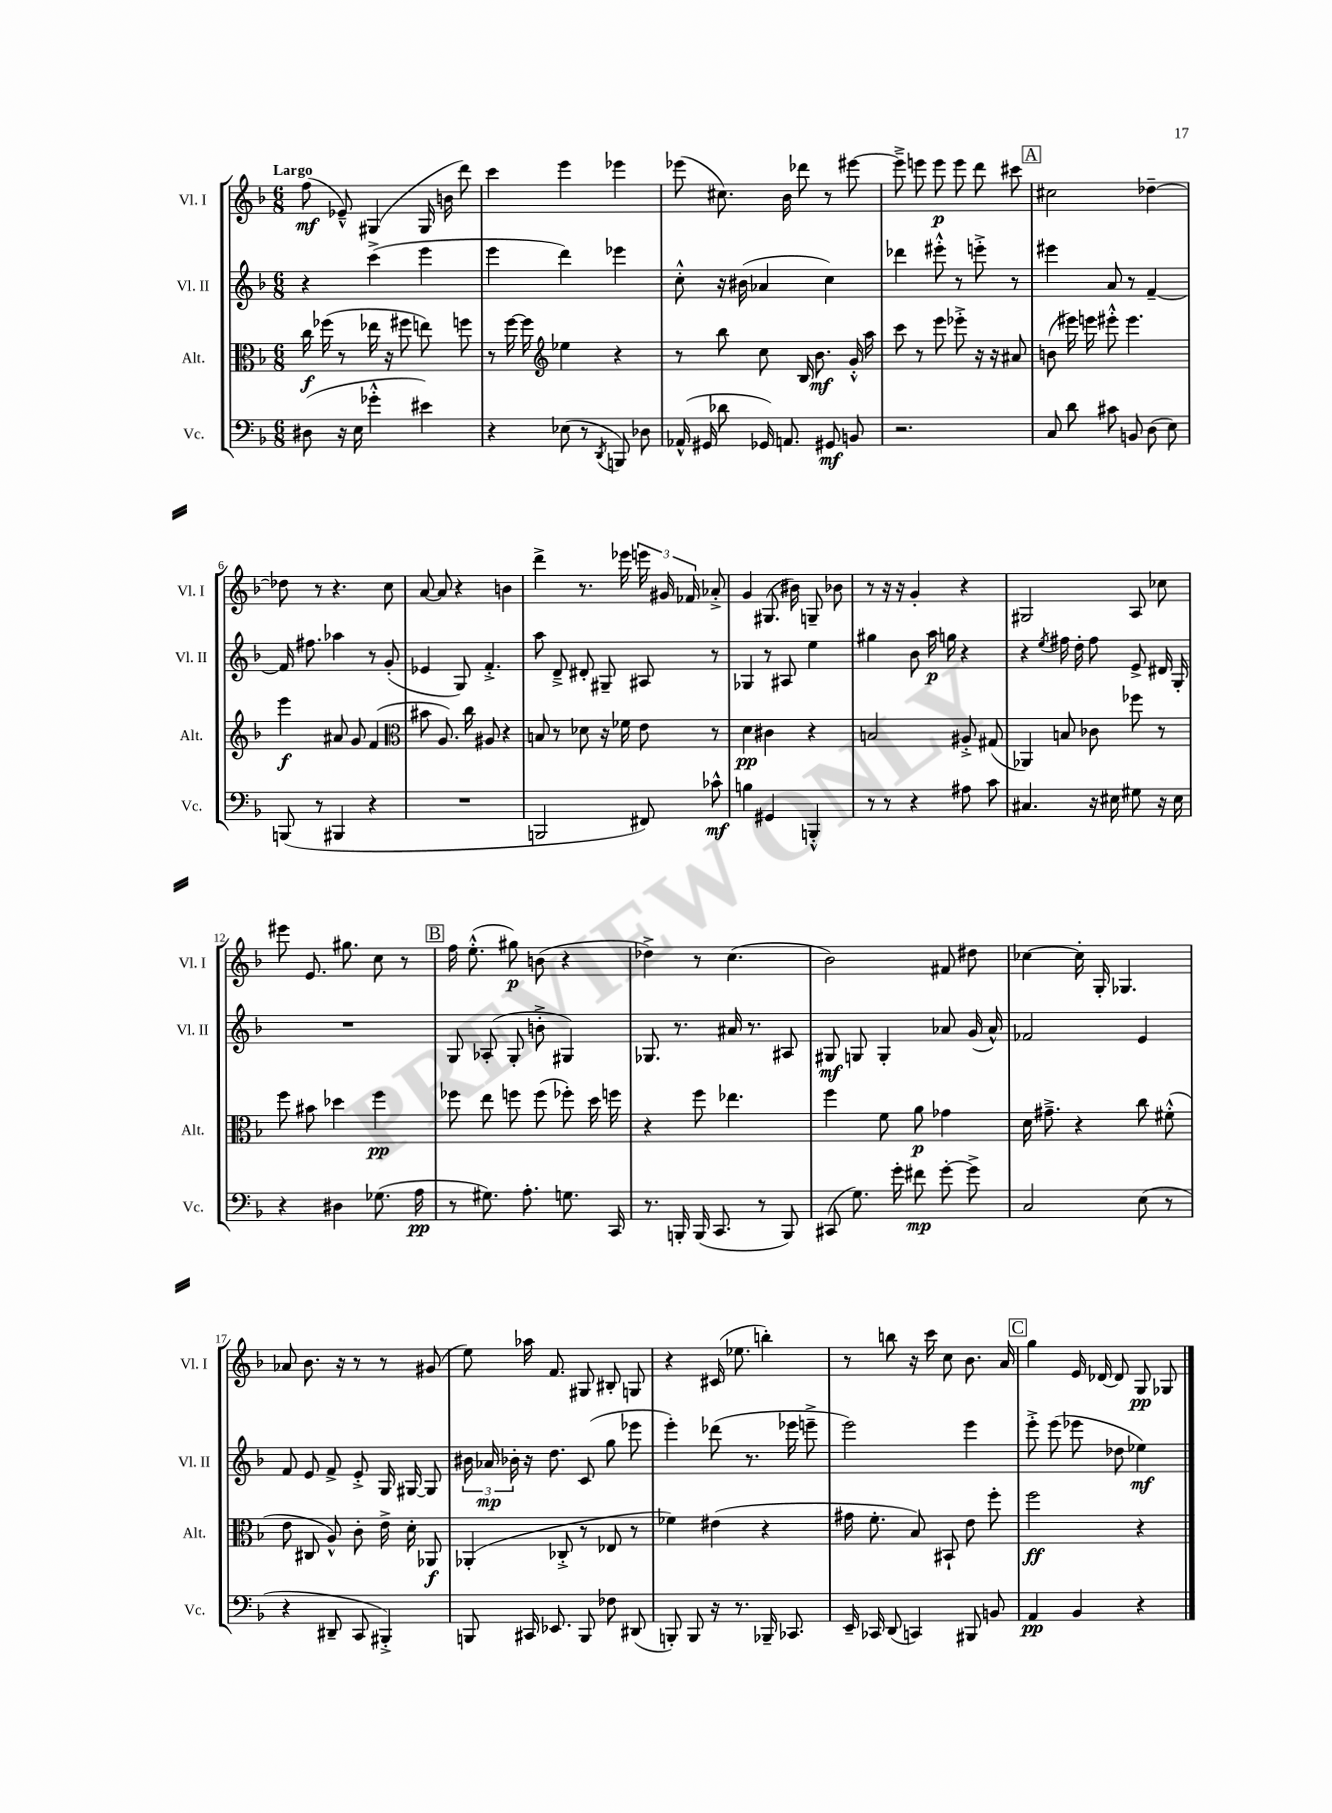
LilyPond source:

<<
\new StaffGroup <<
\new Staff = "s0" \with { instrumentName = "Vl. I" shortInstrumentName = "Vl. I" } {
    \clef treble \key f \major \numericTimeSignature \time 6/8 \tempo "Largo"
    \autoBeamOff f''8\mf( ees'8---^) gis4( gis16 b'16 d'''8) |
    c'''4 e'''4 ees'''4 |
    ees'''8( cis''8.) bes'16 des'''8 r8 eis'''8~ |
    eis'''8---> e'''8 e'''8\p e'''8 d'''8 cis'''8 |
    \mark \markup { \box "A" } cis''2 des''4~-- |
    des''8 r8 r4. c''8 |
    a'8~ a'8 r4 b'4 |
    d'''4-> r8. ees'''16 \tuplet 3/2 { e'''16 gis'16 fes'16 } aes'8-.-> |
    g'4 gis8.( bis'16) g8-- bes'8 |
    r8 r16 r16 g'4-. r4 |
    gis2 a8 ces''8 |
    eis'''8 e'8. gis''8. c''8 r8 |
    \mark \markup { \box "B" } f''16 e''8.-.-^( gis''8\p) b'8( r4 |
    des''4->) r8 c''4.( |
    bes'2) fis'8 dis''8 |
    ces''4~ ces''16-. g16-. ges4. |
    aes'8 bes'8. r16 r8 r8 gis'8( |
    e''8) aes''16 f'8. gis8 bis8-. g8 |
    r4 cis'16( ees''8. b''4-.) |
    r8 b''8 r16 c'''16 c''8 bes'8. a'16 |
    \mark \markup { \box "C" } g''4 e'16 des'16~ des'8 g8\pp ges8 \bar "|." |
}
\new Staff = "s1" \with { instrumentName = "Vl. II" shortInstrumentName = "Vl. II" } {
    \clef treble \key f \major \numericTimeSignature \time 6/8
    \autoBeamOff r4 c'''4->( e'''4 |
    e'''4 d'''4) ees'''4 |
    c''8-.-^ r16 bis'16( aes'4 c''4) |
    des'''4 eis'''8-.-^ r8 e'''8-.-> r8 |
    \mark \markup { \box "A" } eis'''4 a'8 r8 f'4~-- |
    f'16 fis''8. aes''4 r8 g'8-.( |
    ees'4 g8) f'4.-.-> |
    a''8 d'8---> dis'8-. gis8-- ais8 r8 |
    ges4 r8 ais8 e''4 |
    gis''4 bes'8 a''16\p g''16 r4 |
    r4 \acciaccatura { e''8 } fis''16 d''16-. fis''8 e'8-> dis'16 g16-. |
    R2. |
    \mark \markup { \box "B" } g8 aes8-.( g8-. b'8-.-> gis4) |
    ges8. r8. ais'16 r8. ais8 |
    gis8\mf g8 g4-. aes'8 g'16( aes'16-^) |
    fes'2 e'4 |
    f'8 e'8 f'8-> e'8-.-> g16 gis16~ gis8 |
    \tuplet 3/2 { bis'16 aes'16\mp bes'16-. } r16 d''8. c'8( g''8 ees'''8 |
    e'''4-.) des'''8( r8. ees'''16 e'''8---> |
    e'''2) e'''4 |
    \mark \markup { \box "C" } e'''8-.-> e'''8( ees'''8 des''8 ees''4\mf) \bar "|." |
}
\new Staff = "s2" \with { instrumentName = "Alt." shortInstrumentName = "Alt." } {
    \clef alto \key f \major \numericTimeSignature \time 6/8
    \autoBeamOff c''16\f fes''16( r8 ees''16 r16 fis''8 e''8) f''8 |
    r8 f''16~ f''16 \clef treble ees''4 r4 |
    r8 bes''8 c''8 bes16 bes'8.\mf g'16-.-^ a''16 |
    c'''8 r8 e'''8 ees'''8-.-> r16 r16 ais'8 |
    \mark \markup { \box "A" } b'8( eis'''16) e'''16 eis'''8-.-^ eis'''4. |
    e'''4\f ais'8 g'8 f'4( |
    \clef alto bis'8 a8.) c''16 ais8 r4 |
    b8 r8 des'8 r16 fes'16 e'8 r8 |
    d'4\pp cis'4 r4 |
    b2 ais8-.-> gis8( |
    aes,4) b8 ces'8 fes''8 r8 |
    f''8 bis'8 des''4 f''4\pp |
    \mark \markup { \box "B" } fes''8 e''8 f''8 f''8( fes''8-.) d''16 f''16 |
    r4 f''8 ees''4. |
    f''4 f'8 a'8\p ges'4 |
    d'16 gis'8.---> r4 c''8 fis'8-.-^( |
    e'8 cis8 a8-^) c'8-. e'16-> d'16-. aes,8\f |
    aes,4-.( ces8-.-> r8 ees8 r8 |
    fes'4) eis'4( r4 |
    gis'16 f'8.-. bes8) bis,8-! e'8 f''8-. |
    \mark \markup { \box "C" } f''2\ff r4 \bar "|." |
}
\new Staff = "s3" \with { instrumentName = "Vc." shortInstrumentName = "Vc." } {
    \clef bass \key f \major \numericTimeSignature \time 6/8
    \autoBeamOff dis8( r16 e16 ges'4-.-^ eis'4) |
    r4 ees8( r8 \acciaccatura { d,8 } b,,8) des8 |
    aes,16-^( gis,16 des'8 ges,16) a,8. gis,8\mf b,8 |
    r2. |
    \mark \markup { \box "A" } c8 d'8 cis'8 b,8 d8( e8) |
    b,,8( r8 bis,,4 r4 |
    R2. |
    b,,2 fis,8) ces'8-^\mf |
    b4 gis,4 b,,4-.-^ |
    r8 r8 r4 ais8 c'8 |
    cis4. r16 eis16 gis8 r16 eis16 |
    r4 dis4 ges8.( a16\pp |
    \mark \markup { \box "B" } r8 gis8.) a8.-. g8. c,16 |
    r8. b,,16-. b,,16( c,8. r8 b,,8) |
    cis,8( g8.) g'16-. fis'8\mp g'8~-. g'8-> |
    c2 e8( r8 |
    r4 dis,8-- c,8 bis,,4-.->) |
    b,,8 cis,16 ees,8. b,,8 fes8 dis,8( |
    b,,8-.) b,,8 r16 r8. bes,,16-- ces,8. |
    e,16-- ces,16 d,8( c,4) bis,,8 b,8 |
    \mark \markup { \box "C" } a,4\pp bes,4 r4 \bar "|." |
}
>>
>>
